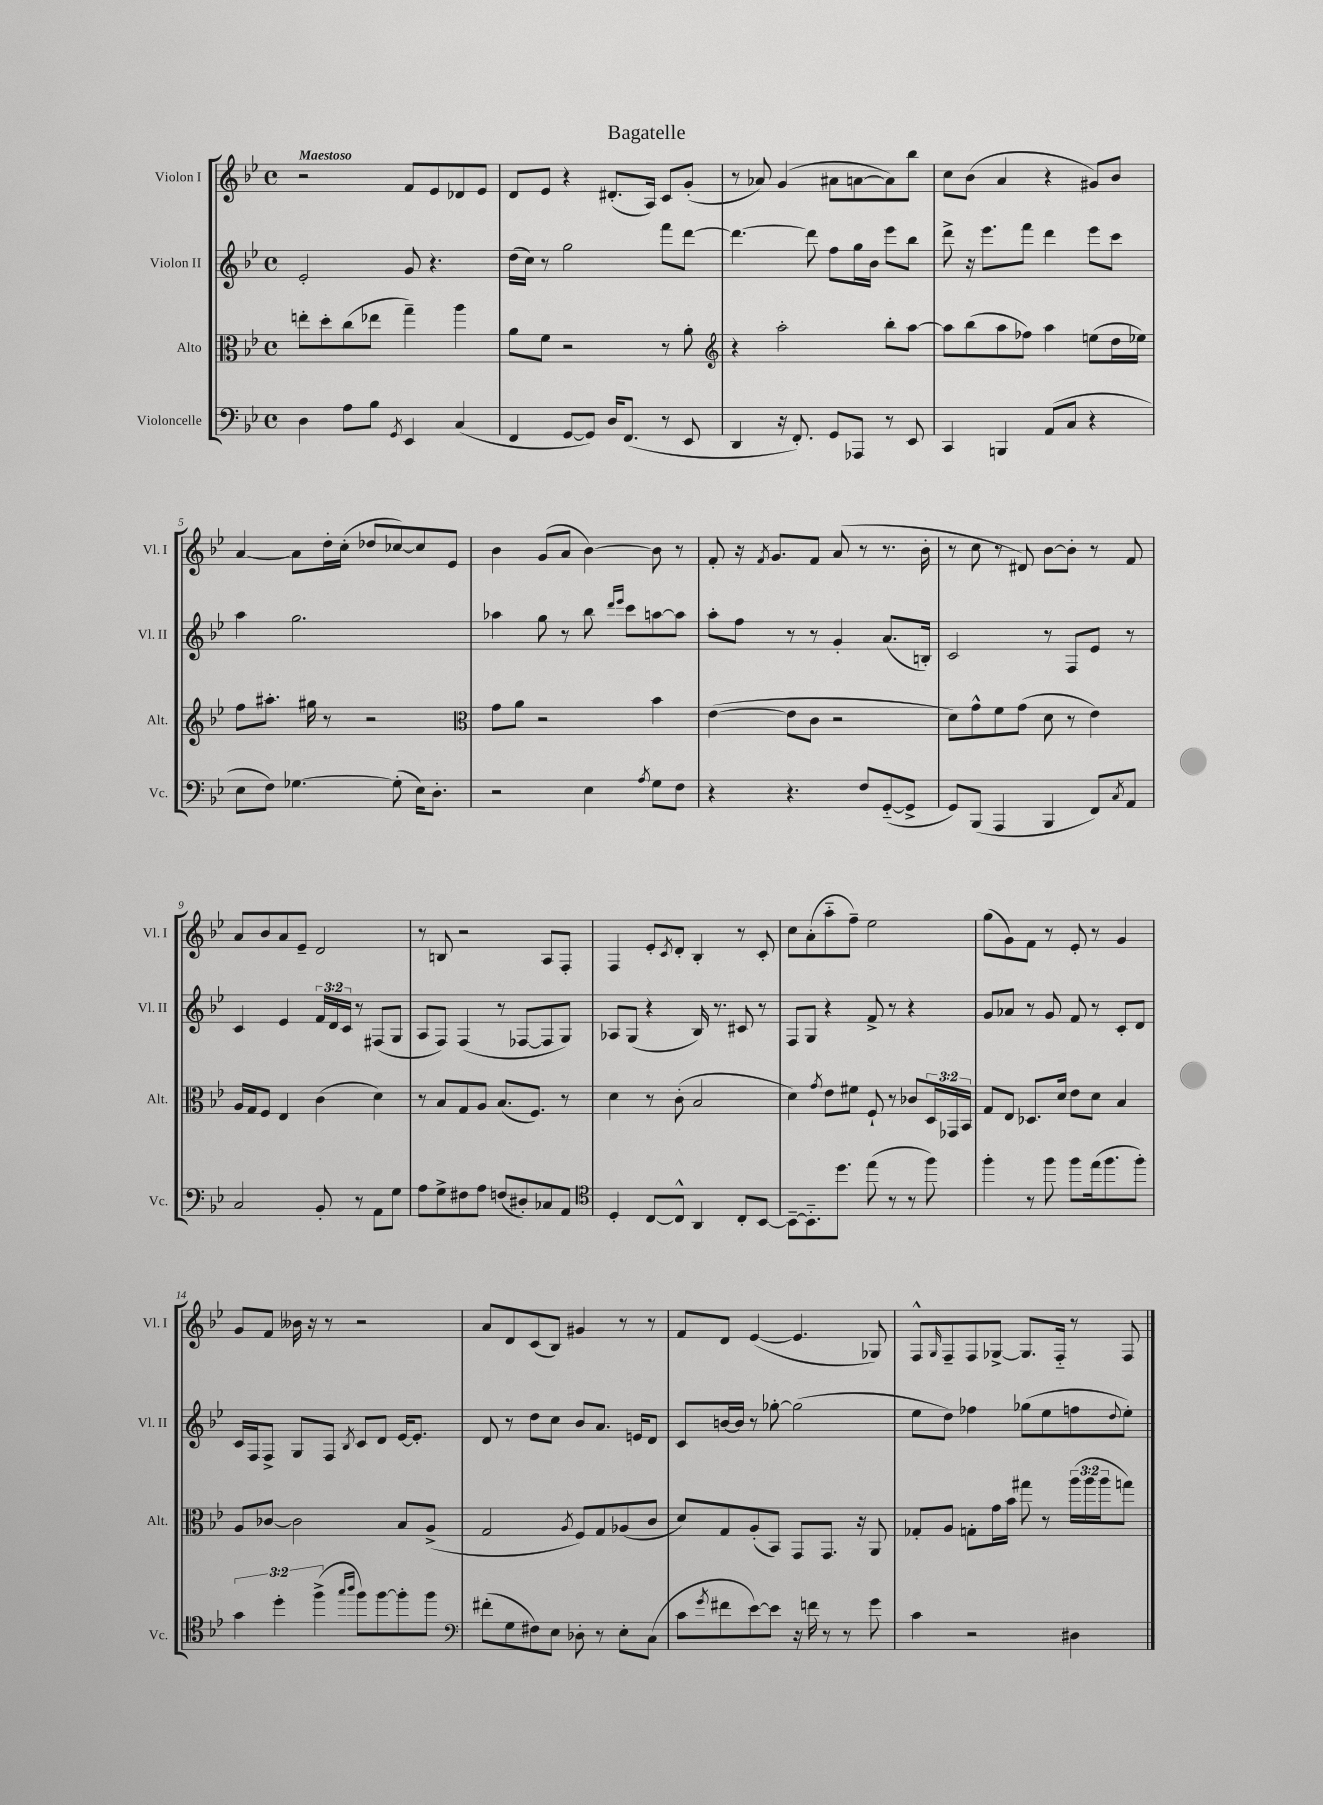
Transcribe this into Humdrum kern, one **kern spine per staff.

**kern	**kern	**kern	**kern
*staff4	*staff3	*staff2	*staff1
*clefF4	*clefC3	*clefG2	*clefG2
*k[b-e-]	*k[b-e-]	*k[b-e-]	*k[b-e-]
*M4/4	*M4/4	*M4/4	*M4/4
*met(c)	*met(c)	*met(c)	*met(c)
4D	8ee'	2e-'	2r
.	8dd'	.	.
8A	(8cc	.	.
8B-	8ee-	.	.
8qGG	.	.	.
4EE-	4gg~)	8g	8f
.	.	4.r	8e-
(4C	4aa	.	8d-
.	.	.	8e-
=	=	=	=
4FF	8a	(16dd	8d
.	.	16cc)	.
.	8f	8r	8e-
[8GG	2r	2gg	4r
8GG])	.	.	.
16D	.	.	(8.d#'
(8.FF	.	.	.
.	.	.	16A)
8r	8r	8fff	8c
8EE-	8a'	[8ddd	(8g'
=	=	=	=
*	*clefG2	*	*
4DD	4r	4.ddd_	8r
.	.	.	8a-)
16r	2aa'	.	(4g
8.FF')	.	.	.
.	.	8ddd]	.
8GG	.	8ff	8a#
8AAA-	.	16gg	[8a
.	.	16b-	.
8r	8bb-'	8eee-	8a])
8EE-	[8aa	8bb-	8bb-
=	=	=	=
4CC	8aa]	8ddd^	8cc
.	(8bb-	16r	(8b-
.	.	8.eee-	.
4BBB	8aa	.	4a
.	8ff-)	8fff	.
(8AA	4aa	4ddd	4r
8C	.	.	.
4r	(8ee	8eee-	8g#)
.	16dd	8ccc	8b-
.	16ee-)	.	.
=	=	=	=
8E-	8ff	4aa	[4a
8F)	8.aa#'	.	.
[4.G-	.	2.gg	8a]
.	16gg#	.	.
.	8r	.	16dd'
.	.	.	(16cc'
.	2r	.	8dd-
(8G-']	.	.	[8cc-)
16E-)	.	.	8cc-]
8.D'	.	.	.
.	.	.	8e-
=	=	=	=
*	*clefC3	*	*
2r	8g	4aa-	4b-
.	8a	.	.
.	2r	8gg	(8g
.	.	8r	8a
4E-	.	8bb-	[4b-)
.	.	16qqddd	.
.	.	16qqeee-	.
.	.	8ccc	.
8qA	.	.	.
8G	4b-	[8aa	8b-]
8F	.	8aa]	8r
=	=	=	=
4r	([4e-	8aa'	8f'
.	.	8ff	16r
.	.	.	8qf
.	.	.	8.g
4.r	8e-]	8r	.
.	8c	8r	8f
.	2r	4g'	(8a
8F	.	.	8r
([8GG'~	.	(8.a	8.r
8GG^]	.	.	.
.	.	16B')	16b-'
=	=	=	=
8GG)	8d)	2c	8r
(8BBB-	8g^^	.	8cc
4AAA	8f	.	8r
.	(8g	.	8d#)
4BBB-	8d	8r	[8b-
.	8r	8F	8b-']
8FF)	4e-)	8e-	8r
8qC	.	.	.
8AA	.	8r	8f
=	=	=	=
2C	16A	4c	8a
.	16G	.	.
.	8F	.	8b-
.	4E-	4e-	8a
.	.	.	8e-~
8BB-'	(4c	24f	2d
.	.	24d	.
.	.	24c	.
8r	.	8r	.
8AA	4d)	(8F#	.
8G	.	8G	.
=	=	=	=
8A	8r	8A	8r
8G^	8B-	8F)	8B
8F#	8G	(4F	2r
8A	8A	.	.
(8F	(8.B-	8r	.
8D#')	.	[8F-	.
.	8.F)	.	.
8C-	.	8F-]	8A
8AA	8r	8G)	8F'
=	=	=	=
*clefC4	*	*	*
4D'	4d	8A-	4F
.	.	(8G	.
[8C	8r	4r	8e-'
.	.	.	8qc
8C^^]	(8c'	.	8d'
4AA	2B-	16B-)	4B-'
.	.	8.r	.
8C'	.	8c#	8r
[8BB-	.	8r	8c'
=	=	=	=
8BB-~_	4d)	8F	8cc
8.BB-'~]	.	8G	(8a'
.	8qg	.	.
.	8e-	4r	8aa'~
8.dd	.	.	.
.	8f#	.	8ff~)
(8ee-	8F`	8f^	2ee-
8r	8r	8r	.
8r	8c-	4r	.
8ff)	24D	.	.
.	24GG-	.	.
.	24BB-	.	.
=	=	=	=
4ff'	8G	8g	(8gg
.	8E-	8a-	8g)
8r	8.D-	8r	8f
8ff	.	8g	8r
.	16d	.	.
8ff	8e-	8f	8e-'
(16ee-	8d	8r	8r
8.ff	.	.	.
.	4B-	8c'	4g
8ff')	.	8d	.
=	=	=	=
6g	8A	16c	8g
.	.	16F	.
.	[8c-	8F^	8f
6dd'	.	.	.
.	2c-]	8G	16b--
.	.	.	16r
(6ff^	.	.	.
.	.	8F	8r
16qqgg	.	.	.
16qqaa	.	8qB-	.
8ff)	.	8c	2r
[8ff	.	8d	.
8ff']	8B-	[16e-	.
.	.	8.e-']	.
8ff	(8A^	.	.
=	=	=	=
*clefF4	*	*	*
(8f#'	2G	8d	8a
8G	.	8r	8d
8F#)	.	8dd	(8c
8E-	.	8cc	8B-)
.	8qA	.	.
8D-'	8F)	8b-	4g#
8r	8G	8.a	.
8E-'	(8A-	.	8r
.	.	16e	.
(8C	8c	8d	8r
=	=	=	=
8c	8d)	8c	8f
8qg	.	.	.
8f#	8G	[16b	8d
.	.	16b]	.
[8e-)	(8A'	8r	([4e-
8e-]	8BB-)	[8gg-'	.
16r	8GG	(2gg-]	4.e-]
16f	.	.	.
8r	8.GG	.	.
8r	.	.	.
.	16r	.	.
8g	8AA	.	8G-)
=	=	=	=
4c	8G-'	8ee-	8F^^
.	.	.	16qqG
.	8A	8dd)	8F~
2r	8G'	4ff-	8F
.	16g	.	[8G-^
.	16b-	.	.
.	8gg#	(8gg-	8.G-]
.	8r	8ee-	.
.	.	.	16F'~
4D#	(24aa	8ff	8r
.	24aa	.	.
.	24aa	.	.
.	.	8qqdd	.
.	8gg)	8ee-')	8F
==	==	==	==
*-	*-	*-	*-
